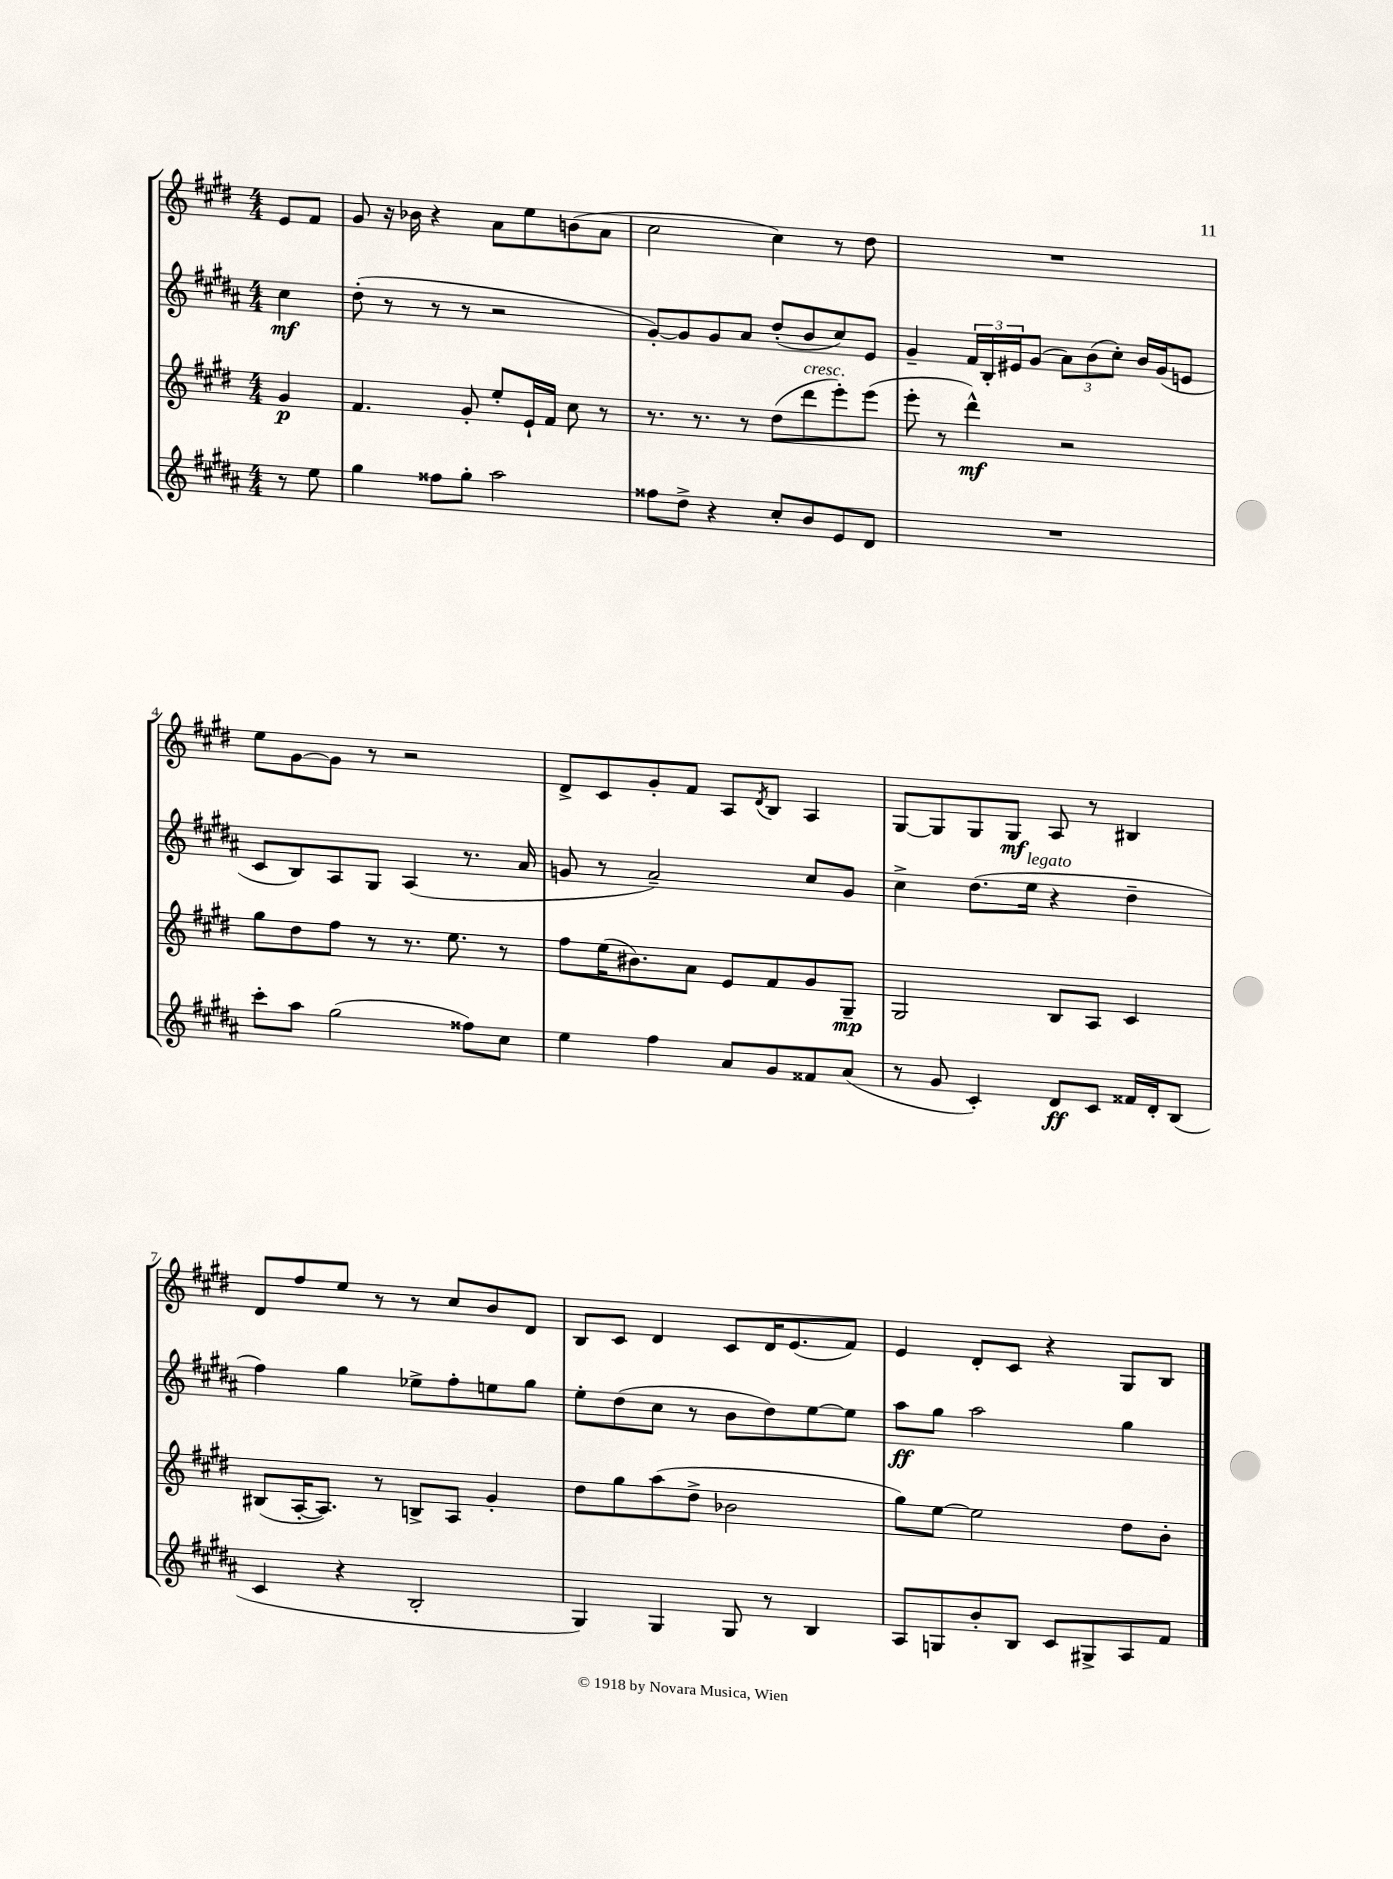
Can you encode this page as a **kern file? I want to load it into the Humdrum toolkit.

**kern	**kern	**kern	**kern
*staff4	*staff3	*staff2	*staff1
*clefG2	*clefG2	*clefG2	*clefG2
*k[f#c#g#d#a#]	*k[f#c#g#d#]	*k[f#c#g#d#a#]	*k[f#c#g#d#]
*M4/4	*M4/4	*M4/4	*M4/4
8r	4g#	4cc#	8e
8ee	.	.	8f#
=	=	=	=
4gg#	4.f#	(8dd#'	8g#
.	.	8r	16r
.	.	.	16b-
8ff##	.	8r	4r
8gg#'	8g#'	8r	.
2aa#	8ee'	2r	8a
.	16e`	.	8ee
.	16f#	.	.
.	8cc#	.	(8b
.	8r	.	8a
=	=	=	=
8ff##	8.r	[8g#')	2cc#
8dd#^	.	8g#]	.
.	8.r	.	.
4r	.	8g#	.
.	8r	8a#	.
8cc#'	(8dd#	(8dd#'	4cc#)
8b	8ddd#	8b	.
8e	8eee')	8cc#)	8r
8d#	(8eee	8e	8dd#
=	=	=	=
1r	8eee'	4g#~	1r
.	8r	.	.
.	4ddd#^^)	24f#	.
.	.	24B'	.
.	.	24e#	.
.	.	(8g#	.
.	2r	12a#)	.
.	.	(12b	.
.	.	12cc#')	.
.	.	16b	.
.	.	(16g#	.
.	.	8e	.
=	=	=	=
8ccc#'	8gg#	8c#	8ee
8aa#	8dd#	8B)	[8g#
(2gg#	8ff#	8A#	8g#]
.	8r	8G#	8r
.	8.r	(4A#	2r
.	8.ee	.	.
8ff##)	.	8.r	.
8cc#	8r	.	.
.	.	16a#	.
=	=	=	=
4ee	8ff#	8g	8d#^
.	(16ee	8r	8c#
.	8.b#)	.	.
4ff#	.	2a#~)	8g#'
.	8a	.	8f#
8a#	8e	.	8A
.	.	.	8qd#
8g#	8f#	.	8B
8f##	8g#	8cc#	4A
(8a#	8G#~	8g	.
=	=	=	=
8r	2G#	4cc#^	[8G#
8g#	.	.	8G#]
4c#')	.	(8.dd#	8G#
.	.	.	8G#
.	.	16ee	.
8d#	8B	4r	8A
8c#	8A	.	8r
16f##	4c#	4dd#~	4B#
16d#'	.	.	.
(8B	.	.	.
=	=	=	=
4c#	(8B#	4ff#)	8d#
.	[16A'	.	8ff#
.	8.A])	.	.
4r	.	4gg#	8ee
.	8r	.	8r
2B'	8B^	8ee-^	8r
.	8A	8ff#'	8cc#
.	4g#'	8ee	8b
.	.	8gg#	8d#
=	=	=	=
4G#)	8dd#	8ee'	8B
.	8gg#	(8dd#	8c#
4G#	(8aa	8cc#	4d#
.	8dd#^	8r	.
8G#	2b-	8b	8c#
8r	.	8dd#)	16d#
.	.	.	(8.e
4B	.	[8ee	.
.	.	8ee]	8f#)
=	=	=	=
8A#	8gg#)	8aa#	4e
8G	[8ee	8gg#	.
8b'	2ee]	2aa#	8d#'
8B	.	.	8c#
8c#	.	.	4r
8G#^	.	.	.
8A#	8dd#	4gg#	8G#
8f#	8b'	.	8B
==	==	==	==
*-	*-	*-	*-
